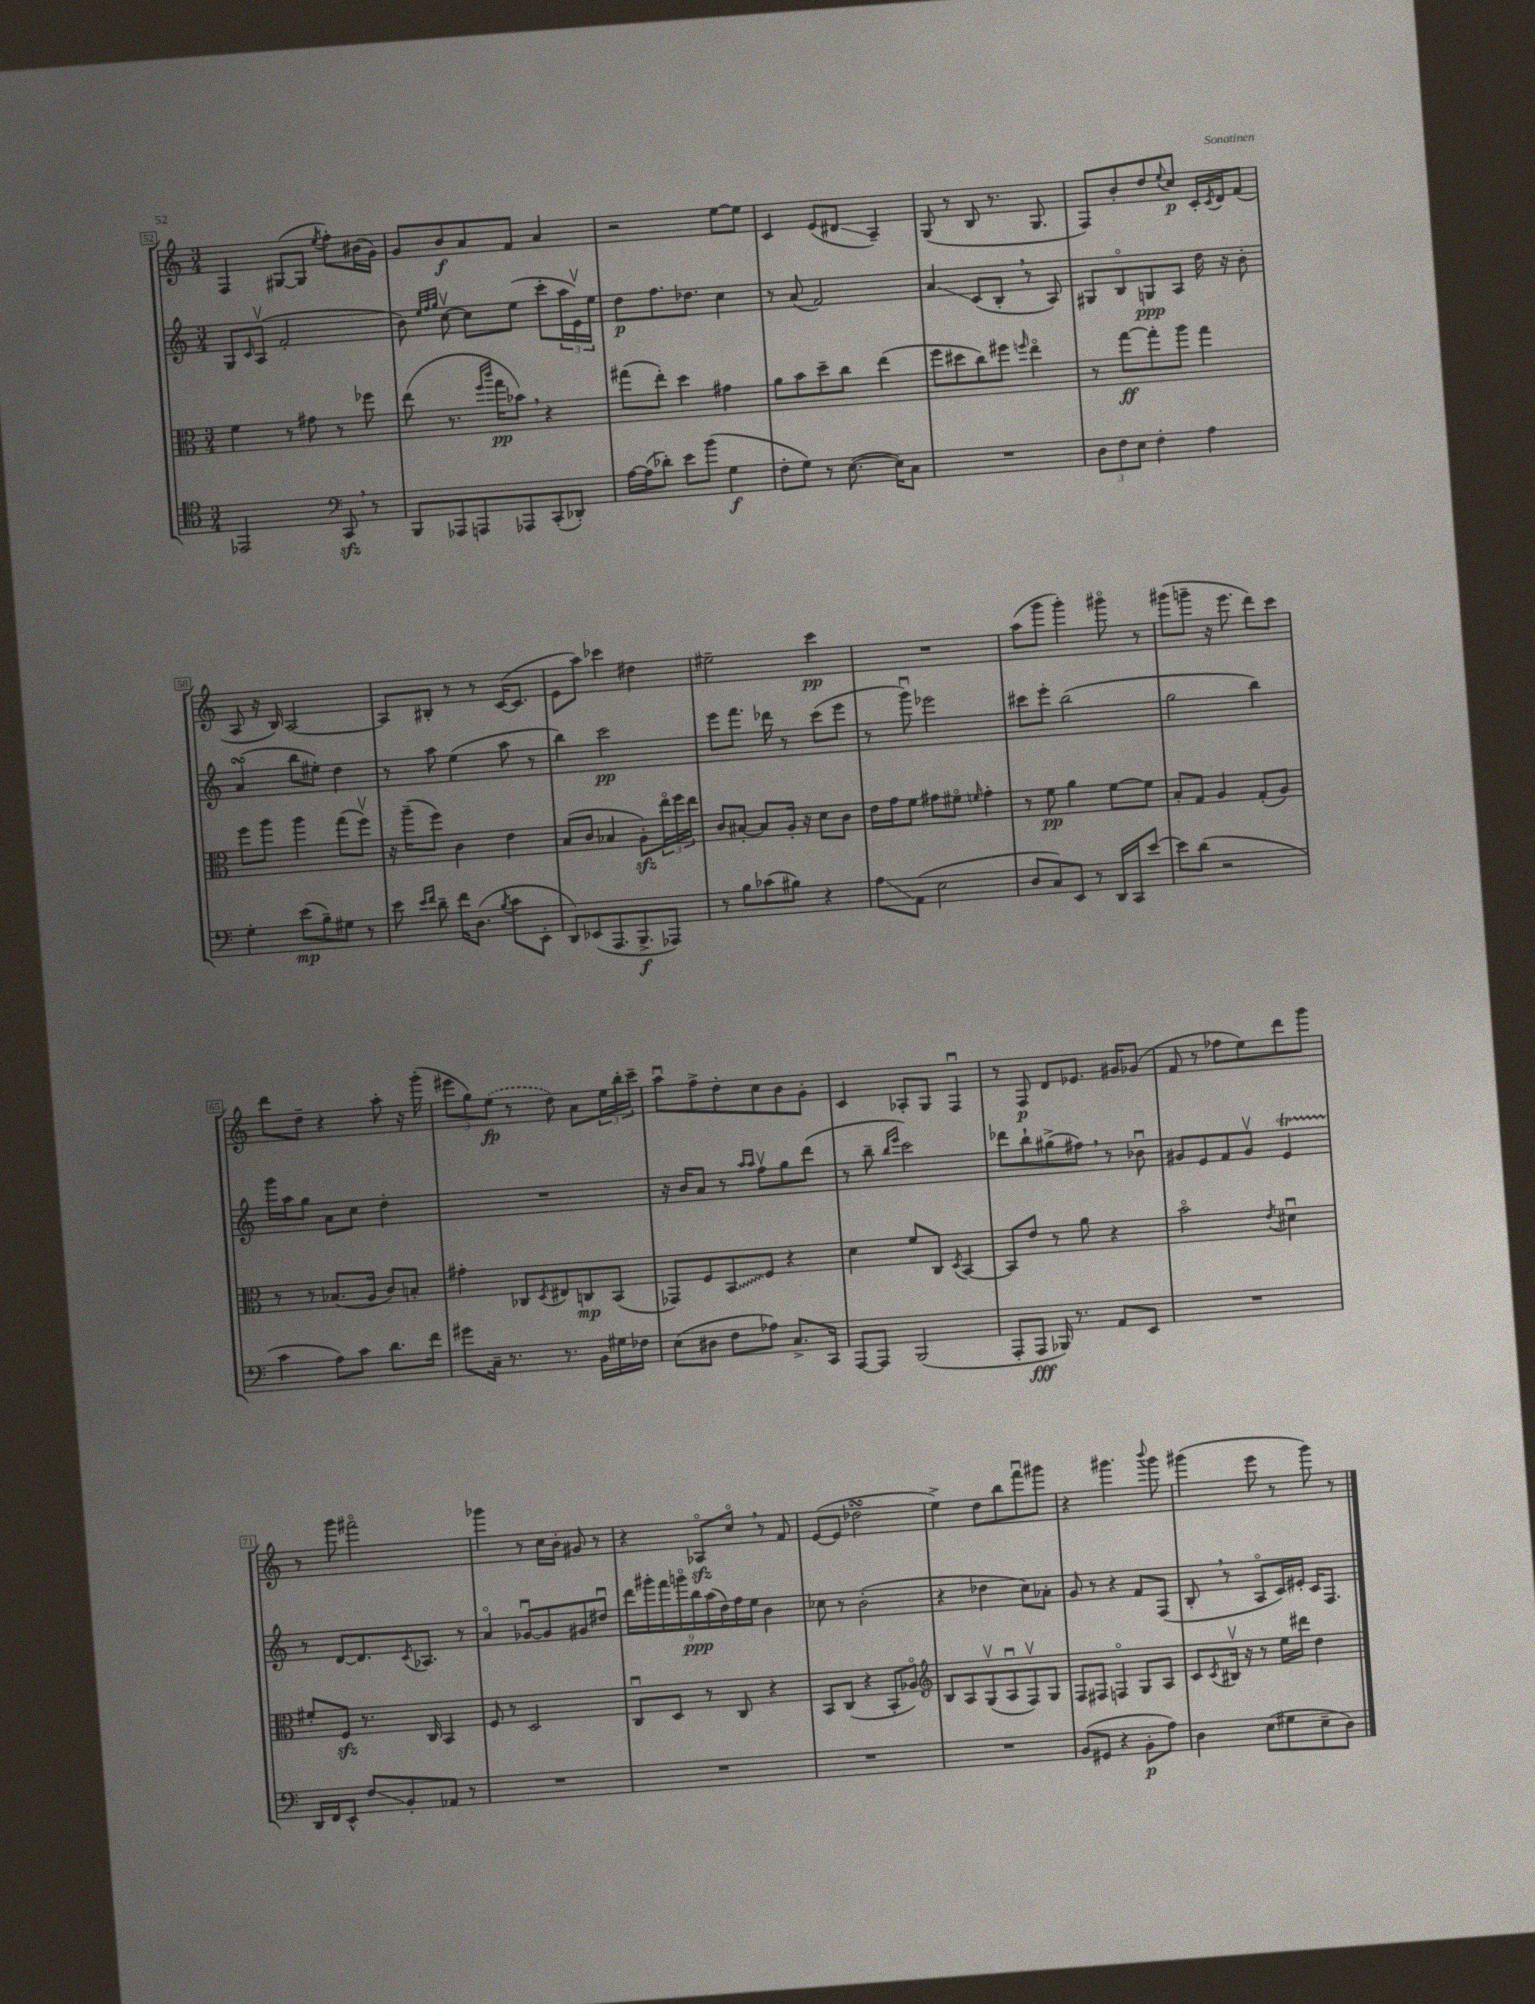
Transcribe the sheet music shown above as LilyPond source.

<<
\new StaffGroup <<
\new Staff = "s0" {
    \clef treble \key c \major \numericTimeSignature \time 3/4
    f4 gis8~( gis8 \acciaccatura { e''8 } f''8-.) bis'16( g'16) |
    g'8 b'8\f a'8 f'8 a'4 |
    r2 e''8~ e''8 |
    c'4 e'8( dis'8\glissando a4--) |
    g8( r8 b8 r8. g8. |
    f8) b'8-. d''8 \appoggiatura { e''8 } c''8\p c'16-. \acciaccatura { c'8 } d'16 f'8( |
    a8 r16 b16) a2~ |
    a8 bis8-. r8 r8 c'16~( c'8. |
    e'8 a''8) ces'''4 dis''4 |
    eis''2-- c'''4\pp |
    R2. |
    a''8( g'''8 g'''4-.) gis'''8\flageolet r8 |
    gis'''8( g'''8-- r16 e'''8. d'''8) c'''8 |
    d'''8 d''8-- r4 a''8-. r16 g'''16-.( |
    \tuplet 3/2 { eis'''8 g''8) \once \slurDashed e''8\fp( } r8 d''8) a'8 \tuplet 3/2 { e''16 b''16-. c'''16-- } |
    a''8\downbow f''8-> d''8-. c''8 b'8 g'8-. |
    c'4 aes8-. g8 f4\downbow |
    r8 f8\p d'8 ees'8. gis'16 ges'8( |
    f'8 r8 fes''8 e''8) d'''8 g'''8 |
    r8 g'''8 fis'''2\flageolet |
    ges'''4 r8 c''16 b'16-. gis'8 r8 |
    r4 aes8\flageolet\sfz c''8\flageolet \breathe r8 f'8 |
    e'8~( e'8 des''2\turn |
    e''4->) d''8 b''8 f'''8\downbow gis'''8 |
    r4 gis'''4. \appoggiatura { b'''8 } gis'''8 |
    gis'''4( e'''8 r8 gis'''8) r8 \bar "|." |
}
\new Staff = "s1" {
    \clef treble \key c \major \numericTimeSignature \time 3/4
    g8 \grace { c'16 } a8\upbow( f'2-. |
    b'8) \grace { e''32 f''32 g''32 } c''8~\upbow c''8 e''8( c'''8-. \tuplet 3/2 { a''16 e'16\upbow) e''16 } |
    d''8\p f''8. des''8. c''4 |
    r8 a'8( f'2) |
    a'4\glissando c'8( b8-. \breathe r8 a8) |
    gis8 b8\flageolet g8\ppp a8 d''16 r16 b'8-. |
    a'4\turn( b''8 eis''8-.) d''4 |
    r8 a''8 e''4( a''8 r8 |
    b''4) c'''2\pp |
    e'''8 f'''8. des'''16 r8 c'''8( e'''8 |
    r8 g'''8\downbow) ees'''2 |
    cis'''8 e'''8-. b''2( |
    g''2 b''4) |
    g'''16 a''16 g''8 a'8 c''8 d''4-. |
    R2. |
    r16 b'16 a'8 r8 \grace { a''16 a''16 } f''8\upbow g''8 d'''8( |
    r8 b''8-- \grace { b''16 e'''16 } c'''2) |
    des'''8 b''8-! gis''8->( fis''8) \breathe r8 bes'8\downbow |
    gis'8 e'8 f'8 gis'8\upbow e'4\startTrillSpan |
    r8\stopTrillSpan d'8~ d'8. \acciaccatura { c'8 } aes8. r8 |
    a'4\flageolet ges'8~\downbow ges'8 gis'8 dis''8\downbow |
    \tuplet 9/8 { d'''16 gis'''16-. f'''16 g'''16\flageolet b''16\ppp a''16( d''16) f''16 e''16 } b'4 |
    ces''8 r8 b'2-.( |
    r4 des''4 c''8) aes'8-. |
    g'8 r8 r4 f'8 f8( |
    b8-. \breathe r8 a8\flageolet c'16) eis'16-. c'16 f8. \bar "|." |
}
\new Staff = "s2" {
    \clef alto \key c \major \numericTimeSignature \time 3/4
    f'4 r8 gis'8 r8 fes''8 |
    e''8( r8. \grace { f''16 c'''16 } g''16\pp bes'8) \breathe r4 |
    gis''8( e''8-.) d''4 gis'4 |
    a'8 b'8 d''8-- c''8 e''4( |
    f''8 dis''8 c''8) fis''8 \grace { f''16 } e''4\flageolet |
    r8 g''8~\ff g''8-. a''8 g''4 |
    f''8 a''8 a''4 g''8( f''8\upbow) |
    r16 a''16--( f''8) c'4 e'4 |
    b8( c'8 bes4 a8-.\sfz) \tuplet 3/2 { e''16\flageolet f''16 e''16 } |
    c'8 bis8~-. bis8 a16-. r16 d'8 c'8 |
    e'16 g'16 f'8 gis'8 fis'8\flageolet \grace { f'16 } gis'4-. |
    r8 f'8\pp a'4 f'8~ f'8 |
    b8-. g8 a4 g8-.( a8) |
    r8 r8 bes8.( a16 c'8) b8-. |
    gis'4-. ces8 \acciaccatura { d8 } eis8 c8\mp b,8( |
    ges,8) f8 \once \override Glissando.style = #'zigzag b,8\glissando f8 r4 |
    d'4 f'8 c8 \acciaccatura { d8 } b,4~ |
    b,8 e'8 r8 a'8 r4 |
    b'2\flageolet \acciaccatura { e'8 } dis'4\downbow |
    fis'8-. f8\sfz r8. c16 b,4 |
    f8 r8 d2 |
    c8\downbow d8 r8 c8 r4 |
    b,8 c8( r4 b,8-. aes8\flageolet) |
    \clef treble b8 a8 g8\upbow( a8\downbow f8\upbow) g8 |
    f8 fis8 f4\flageolet g8 a8 |
    c'8 \acciaccatura { c'8 } bis16\upbow r16 r8 e''16 dis'''16 d''4 \bar "|." |
}
\new Staff = "s3" {
    \clef tenor \key c \major \numericTimeSignature \time 3/4
    ees,2 \clef bass c,8\sfz \breathe r8 |
    b,,8 aes,,8 a,,8 aes,,8 c,8-.( des,8-.) |
    a16~ a16( des'8-.) e'8 b'8( g4\f |
    f8-. g8) r8 e8.~( e16) c8 |
    R2. |
    \tuplet 3/2 { d8 f8 e8 } f4-. a4 |
    g4-. e'8\mp( b8--) gis8 r8 |
    e'8 \grace { e'16 f'16 } d'8-- f'16 d8.( \acciaccatura { b8 } c'8 e,8-. |
    d,8) ees,8( a,,8. b,,8.->\f aes,,8) |
    r8 b8 ces'8( bis8) r4 |
    a8\glissando a,8( e2 |
    d8 c8) e,8 r8 d,16 c,16 e'8~ |
    e'8 d'8( r2 |
    c'4 a8) c'8 d'8. f'16 |
    gis'8 c16-- r8. r8. b,16 gis16 fes16 |
    e8( dis8 f8 aes8) c8.-> c,16 |
    a,,8~ a,,8 b,,2( |
    a,,8-. a,,8\fff bes,,16) r8. a,8 e,8 |
    R2. |
    d,16 f,16 e,8-^ f8\glissando b,8-. aes,8 r8 |
    R2. |
    R2. |
    R2. |
    R2. |
    b,8( gis,8 r4 b,8-.\p a8) |
    d4 e8( gis8 e8-- d8) \bar "|." |
}
>>
>>
\layout { \context { \Score currentBarNumber = #52 \override BarNumber.stencil = #(make-stencil-boxer 0.1 0.3 ly:text-interface::print) } }
